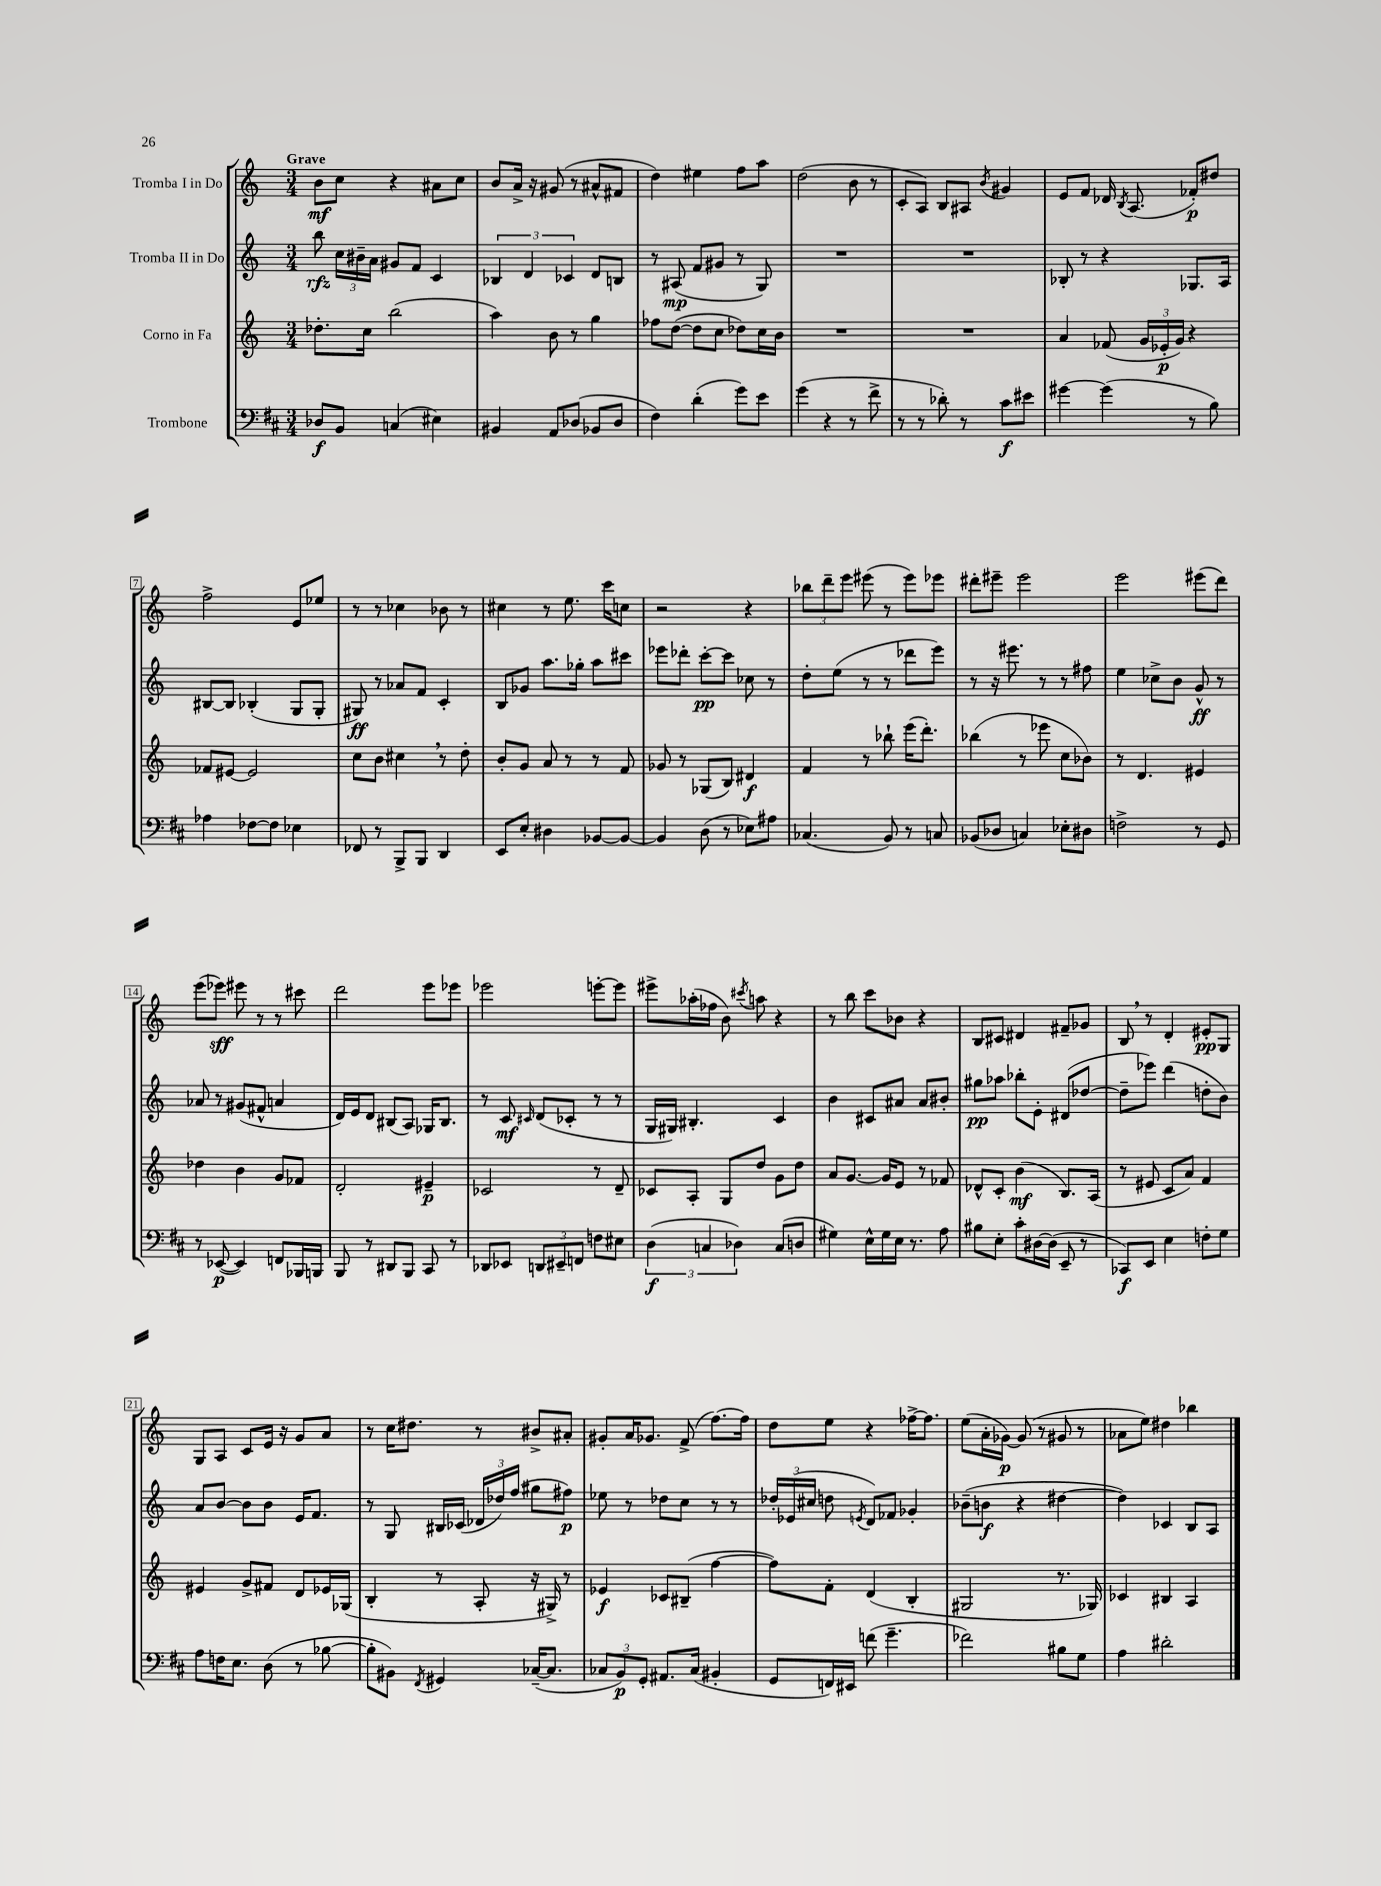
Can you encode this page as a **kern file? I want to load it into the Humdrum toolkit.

**kern	**kern	**kern	**kern
*staff4	*staff3	*staff2	*staff1
*clefF4	*clefG2	*clefG2	*clefG2
*k[f#c#]	*k[]	*k[]	*k[]
*M3/4	*M3/4	*M3/4	*M3/4
8D-	8.dd-'	8bb	8b
8BB	.	24cc	8cc
.	.	24b#~	.
.	16cc	.	.
.	.	24a	.
(4C	(2bb	8g#	4r
.	.	8f	.
4E#)	.	4c	8a#
.	.	.	8cc
=	=	=	=
4BB#	4aa)	6B-	8b
.	.	.	16a^
.	.	6d	.
.	.	.	16r
8AA	8b	.	(8g#
.	.	6c-	.
(8D-	8r	.	8r
8BB-	4gg	8d	8a#^^
8D-	.	8B	8f#
=	=	=	=
4F#)	8ff-	8r	4dd)
.	([8dd	(8A#	.
(4d'	8dd]	8f	4ee#
.	8cc	8g#	.
8g)	8dd-)	8r	8ff
8e	16cc	8G)	8aa
.	16b	.	.
=	=	=	=
(4g	2.r	2.r	(2dd
4r	.	.	.
8r	.	.	8b
8f#^	.	.	8r
=	=	=	=
8r	2.r	2.r	8c'
8r	.	.	8A)
8d-')	.	.	8B
8r	.	.	8A#
.	.	.	8qb
8c#	.	.	4g#
8e#	.	.	.
=	=	=	=
[4g#	4a	8B-'	8e
.	.	8r	8f
(4g#]	(8f-	4r	16d-
.	.	.	8qB
.	.	.	(8.A
.	24g	.	.
.	24e-'	.	.
.	24g)	.	.
8r	4r	8.G-	8f-')
8B)	.	.	8dd#
.	.	16A	.
=	=	=	=
4A-	8f-	[8B#	2ff^
.	[8e#	8B#]	.
[8F-	2e#]	(4B-'	.
8F-]	.	.	.
4E-	.	8G	8e
.	.	8G'	8ee-
=	=	=	=
8FF-	8cc	8G#)	8r
8r	8b	8r	8r
8BBB^	4cc#	8a-	4cc-
8BBB	.	8f	.
4DD	8r	4c'	8b-
.	8dd'	.	8r
=	=	=	=
8EE	8b'	8B	4cc#
8E'	8g	8g-	.
4D#	8a	8.aa	8r
.	8r	.	8.ee
.	.	16gg-'	.
[8BB-	8r	8aa	.
.	.	.	16ccc
8BB-_	8f	8ccc#	8cc
=	=	=	=
4BB-]	8g-	8eee-	2r
.	8r	8ddd-'	.
(8D	(8G-	[8ccc'	.
8r	8B)	8ccc]	.
8E-)	4d#	8cc-	4r
8A#	.	8r	.
=	=	=	=
(4.C-	4f	8dd'	12bb-
.	.	.	12ddd~
.	.	(8ee	.
.	.	.	12eee
.	8r	8r	(8eee#
8BB)	8bb-`	8r	8r
8r	(16eee	8ddd-	8eee#)
.	8.ddd')	.	.
8C	.	8eee)	8eee-
=	=	=	=
(8BB-	(4bb-	8r	8ddd#'
8D-	.	16r	8eee#~
.	.	8.eee#	.
4C)	8r	.	2eee#
.	8eee-	8r	.
8E-'	8cc	8r	.
8D#	8b-)	8ff#	.
=	=	=	=
2F^	8r	4ee	2eee
.	4.d	.	.
.	.	8cc-^	.
.	.	8b	.
8r	4e#	8g^^	(8eee#
8GG	.	8r	8ddd)
=	=	=	=
8r	4dd-	8a-	(8eee
([8EE-	.	8r	8eee-)
4EE-])	4b	(8g#	8eee#
.	.	8f#^^	8r
8FF	8g	4a	8r
16BBB-	8f-	.	8ccc#
16BBB	.	.	.
=	=	=	=
8BBB	2d'	16d)	2ddd
.	.	16e	.
8r	.	8d	.
8DD#	.	(8B#	.
8BBB	.	8A)	.
8CC#	4e#~	16G-	8eee
.	.	8.B#	.
8r	.	.	8eee-
=	=	=	=
8DD-	2c-	8r	2eee-
8EE-	.	8c	.
.	.	16qqc#	.
12DD	.	(8d	.
12EE#~	.	.	.
.	.	8c-'	.
12FF	.	.	.
8F	8r	8r	[8eee'
8E#	8d~	8r	8eee]
=	=	=	=
(6D	8c-	16G	8eee#^
.	.	16G#)	.
.	8A'	4.B#'	(16aa-'
6C	.	.	.
.	.	.	16ff-
.	8G	.	8b)
6D-)	.	.	.
.	.	.	8qccc#
.	8dd	.	8aa
(8C	8g	4c	4r
8D	8dd	.	.
=	=	=	=
4G#)	8a	4b	8r
.	[8.g	.	8bb
16E^^	.	8c#	8ccc
16G#	16g]	.	.
16E	8e	8a#	8b-
8.r	.	.	.
.	8r	8a#	4r
8A	8f-	8b#'	.
=	=	=	=
8B#	8d-^^	8gg#	8B
8E'	8c'	8aa-	8c#
8c#'	(4b	8bb-'	4d#
[16D#	.	8e'	.
(16D#]	.	.	.
8EE~	8.B)	(8d#	8f#~
8r	.	[8dd-	8g-
.	(16A	.	.
=	=	=	=
8CC-)	8r	8dd-~]	8B
8EE	8e#	8eee-)	8r
4E	8c	(4ddd	4d'
.	8a)	.	.
8F'	4f	8dd'	8e#'
8G	.	8b)	8G
=	=	=	=
8A	4e#	8a	8G
16F	.	[8b	8A
8.E	.	.	.
.	8g^	8b]	8c
(8D	8f#	8b	16e
.	.	.	16r
8r	8d	16e	8g
.	.	8.f	.
[8B-	16e-	.	8a
.	(16G-	.	.
=	=	=	=
8B-']	4B'	8r	8r
8BB#)	.	8G	16cc
.	.	.	8.dd#
8qFF#	.	.	.
4GG#	8r	16B#	.
.	.	(16c-	.
.	8A'	24d-	8r
.	.	24dd-)	.
.	.	(24ff	.
([16C-~	16r	8gg#	8b#^
8.C-]	16G#^)	.	.
.	8r	8ff#)	8a#'
=	=	=	=
12C-	4e-	8ee-	8g#'
12BB)	.	.	.
.	.	8r	16a
12GG'	.	.	.
.	.	.	8.g-
8.AA#	8c-	8dd-	.
.	(8B#~	8cc	(8f^
(16C-	.	.	.
4BB#'	[4ff	8r	[8.ff)
.	.	8r	.
.	.	.	16ff]
=	=	=	=
8GG	8ff])	24dd-'	8dd
.	.	(24e-	.
.	.	24cc#	.
16FF)	8f'	8dd	8ee
16EE#	.	.	.
.	.	8qe	.
(8f	(4d	8d)	4r
4.g~	.	8f-	.
.	4B'	4g-'	[16ff-^
.	.	.	8.ff-]
=	=	=	=
2f-)	2G#	(8b-~	(8ee
.	.	8b	16a'
.	.	.	[16g-)
.	.	4r	(8g-]
.	.	.	8r
8B#	8.r	[4dd#	8g#
8G	.	.	8r
.	16G-)	.	.
=	=	=	=
4A	4c-	4dd#])	8a-
.	.	.	8ee)
2d#'	4B#	4c-	4dd#
.	4A	8B	4bb-
.	.	8A	.
==	==	==	==
*-	*-	*-	*-
